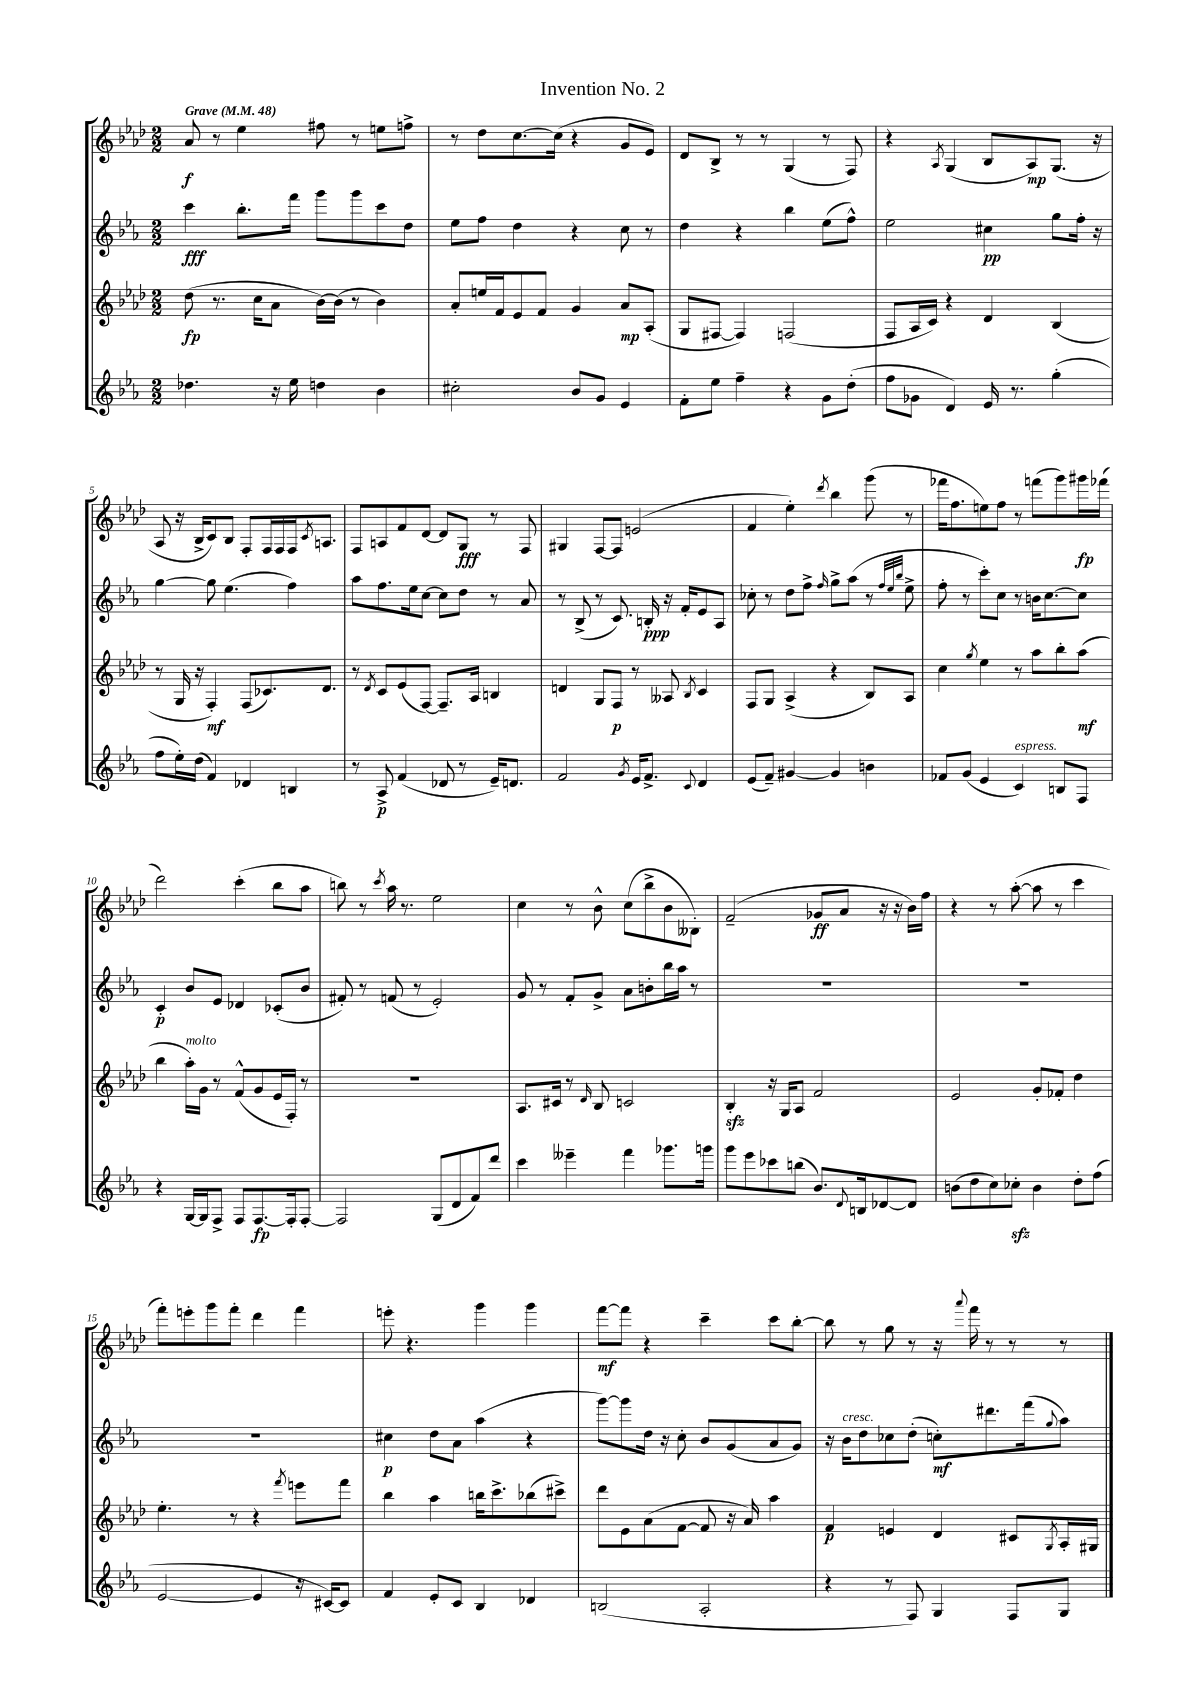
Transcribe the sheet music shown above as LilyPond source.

\header { title = "Invention No. 2" }
<<
\new StaffGroup <<
\new Staff = "s0" {
    \clef treble \key aes \major \numericTimeSignature \time 2/2 \tempo "Grave" 4 = 48
    aes'8\f r8 ees''4 fis''8 r8 e''8 f''8-> |
    r8 des''8 c''8.~ c''16( r4 g'8 ees'8) |
    des'8 bes8-> r8 r8 g4( r8 f8) |
    r4 \acciaccatura { aes8 } g4( bes8 aes8\mp) g8.( r16 |
    aes8 r16 bes16-> c'8) bes8 f8-. f16 f16 f16 \acciaccatura { c'8 } a8. |
    f8 a8 f'8 des'8~ des'8 g8\fff r8 f8 |
    gis4 f8~ f8 e'2( |
    f'4 ees''4-.) \acciaccatura { des'''8 } bes''4 g'''8( r8 |
    fes'''16 f''8. e''8) f''8 r8 f'''8( g'''8) gis'''16\fp fes'''16( |
    des'''2) c'''4-.( bes''8 aes''8 |
    b''8) r8 \acciaccatura { c'''8 } aes''16 r8. ees''2 |
    c''4 r8 bes'8-^ c''8( bes''8-> bes'8 beses8-.) |
    f'2--( ges'8\ff aes'8 r16 r16 bes'16) f''16 |
    r4 r8 aes''8~-.( aes''8 r8 c'''4 |
    f'''8-.) e'''8-. g'''8 f'''8-. des'''4 f'''4 |
    e'''8-. r4. g'''4 g'''4 |
    f'''8~\mf f'''8 r4 c'''4-- c'''8 bes''8~-. |
    bes''8 r8 g''8 r8 r16 \appoggiatura { aes'''8 } f'''16 r8 r8 r8 \bar "|." |
}
\new Staff = "s1" {
    \clef treble \key ees \major \numericTimeSignature \time 2/2
    c'''4\fff bes''8.-. f'''16 g'''8 g'''8 c'''8 d''8 |
    ees''8 f''8 d''4 r4 c''8 r8 |
    d''4 r4 bes''4 ees''8( f''8-^) |
    ees''2 cis''4\pp g''8 f''16-. r16 |
    g''4~ g''8 ees''4.( f''4) |
    aes''8 f''8. ees''16 c''8~ c''8 d''8 r8 aes'8 |
    r8 bes8->( r8 c'8.) b16-.\ppp r16 f'16-. ees'8 aes8 |
    ces''8-. r8 d''8 f''8-> \grace { f''16 } g''8-> aes''8( r8 \grace { f''32 ees''32 bes''32 } ees''8-> |
    f''8-. r8 c'''8-.) c''8 r8 b'16 c''8.~ c''8 |
    c'4-.\p bes'8 ees'8 des'4 ces'8-.( bes'8 |
    fis'8-.) r8 f'8( r8 ees'2-.) |
    g'8 r8 f'8-. g'8-> aes'8 b'8-. bes''16 aes''16 r8 |
    R1 |
    R1 |
    R1 |
    cis''4\p d''8 aes'8 aes''4( r4 |
    g'''8~) g'''8 d''16 r16 c''8-. bes'8 g'8( aes'8 g'8) |
    r16 bes'16^\markup { \italic "cresc." } d''8 ces''8 d''8-.( c''8-.\mf) dis'''8. f'''16( \appoggiatura { g''8 } aes''8) \bar "|." |
}
\new Staff = "s2" {
    \clef treble \key aes \major \numericTimeSignature \time 2/2
    des''8\fp( r8. c''16 aes'8 bes'16~) bes'16( r8 bes'4) |
    aes'8-. e''16 f'16 ees'8 f'8 g'4 aes'8\mp aes8-.( |
    g8 fis8~ fis4) f2( |
    f8 aes16 c'16) r4 des'4 bes4( |
    r8 g16 r16 f4-.\mf) f8( ces'8.) des'8. |
    r8 \acciaccatura { des'8 } c'8 ees'8( f8~) f8.-- aes16 b4 |
    d'4 g8 f8\p r8 aeses8 \acciaccatura { bes8 } c'4 |
    f8 g8 aes4->( r4 bes8) aes8 |
    c''4 \acciaccatura { g''8 } ees''4 r8 aes''8 bes''8-. aes''8\mf( |
    bes''4 aes''16-.^\markup { \italic "molto" }) g'16 r8 f'8-^( g'8 ees'16 f16-.) r8 |
    R1 |
    aes8. cis'16 r8 \grace { des'16 } bes8 c'2 |
    bes4-.\sfz r16 g16 aes8 f'2 |
    ees'2 g'8-. fes'8-. des''4 |
    ees''4.-. r8 r4 \acciaccatura { f'''8 } e'''8 f'''8 |
    bes''4 aes''4 b''16 c'''8.-> bes''8( cis'''8->) |
    des'''8 ees'8 aes'8( f'8~ f'8 r16 aes'16) aes''4 |
    f'4\p e'4 des'4 cis'8 \acciaccatura { g8 } aes16-. gis16 \bar "|." |
}
\new Staff = "s3" {
    \clef treble \key ees \major \numericTimeSignature \time 2/2
    des''4. r16 ees''16 d''4 bes'4 |
    cis''2-. bes'8 g'8 ees'4 |
    f'8-. ees''8 f''4-- r4 g'8 d''8-.( |
    f''8 ges'8 d'4) ees'16 r8. g''4-.( |
    f''8 ees''16-.) d''16( f'4) des'4 b4 |
    r8 aes8->\p f'4( des'8 r8 ees'16--) d'8. |
    f'2 \acciaccatura { g'8 } ees'16 f'8.-> \appoggiatura { c'8 } d'4 |
    ees'8( f'8--) gis'4~ gis'4 b'4 |
    fes'8 g'8( ees'4 c'4^\markup { \italic "espress." }) b8 f8 |
    r4 g16~ g16 f8-> f8 f8.~\fp f16-. f8~-. |
    f2 g8( d'8 f'8) d'''8 |
    c'''4 eeses'''4-- f'''4 ges'''8. g'''16 |
    g'''8 ees'''8 ces'''8 b''8( bes'8.) \appoggiatura { d'8 } b16 des'8~ des'8 |
    b'8( d''8 c''8) ces''8-.\sfz b'4 d''8-. f''8( |
    ees'2~ ees'4 r16 cis'16~) cis'8 |
    f'4 ees'8-. c'8 bes4 des'4 |
    b2( aes2-. |
    r4 r8 f8) g4 f8 g8 \bar "|." |
}
>>
>>
